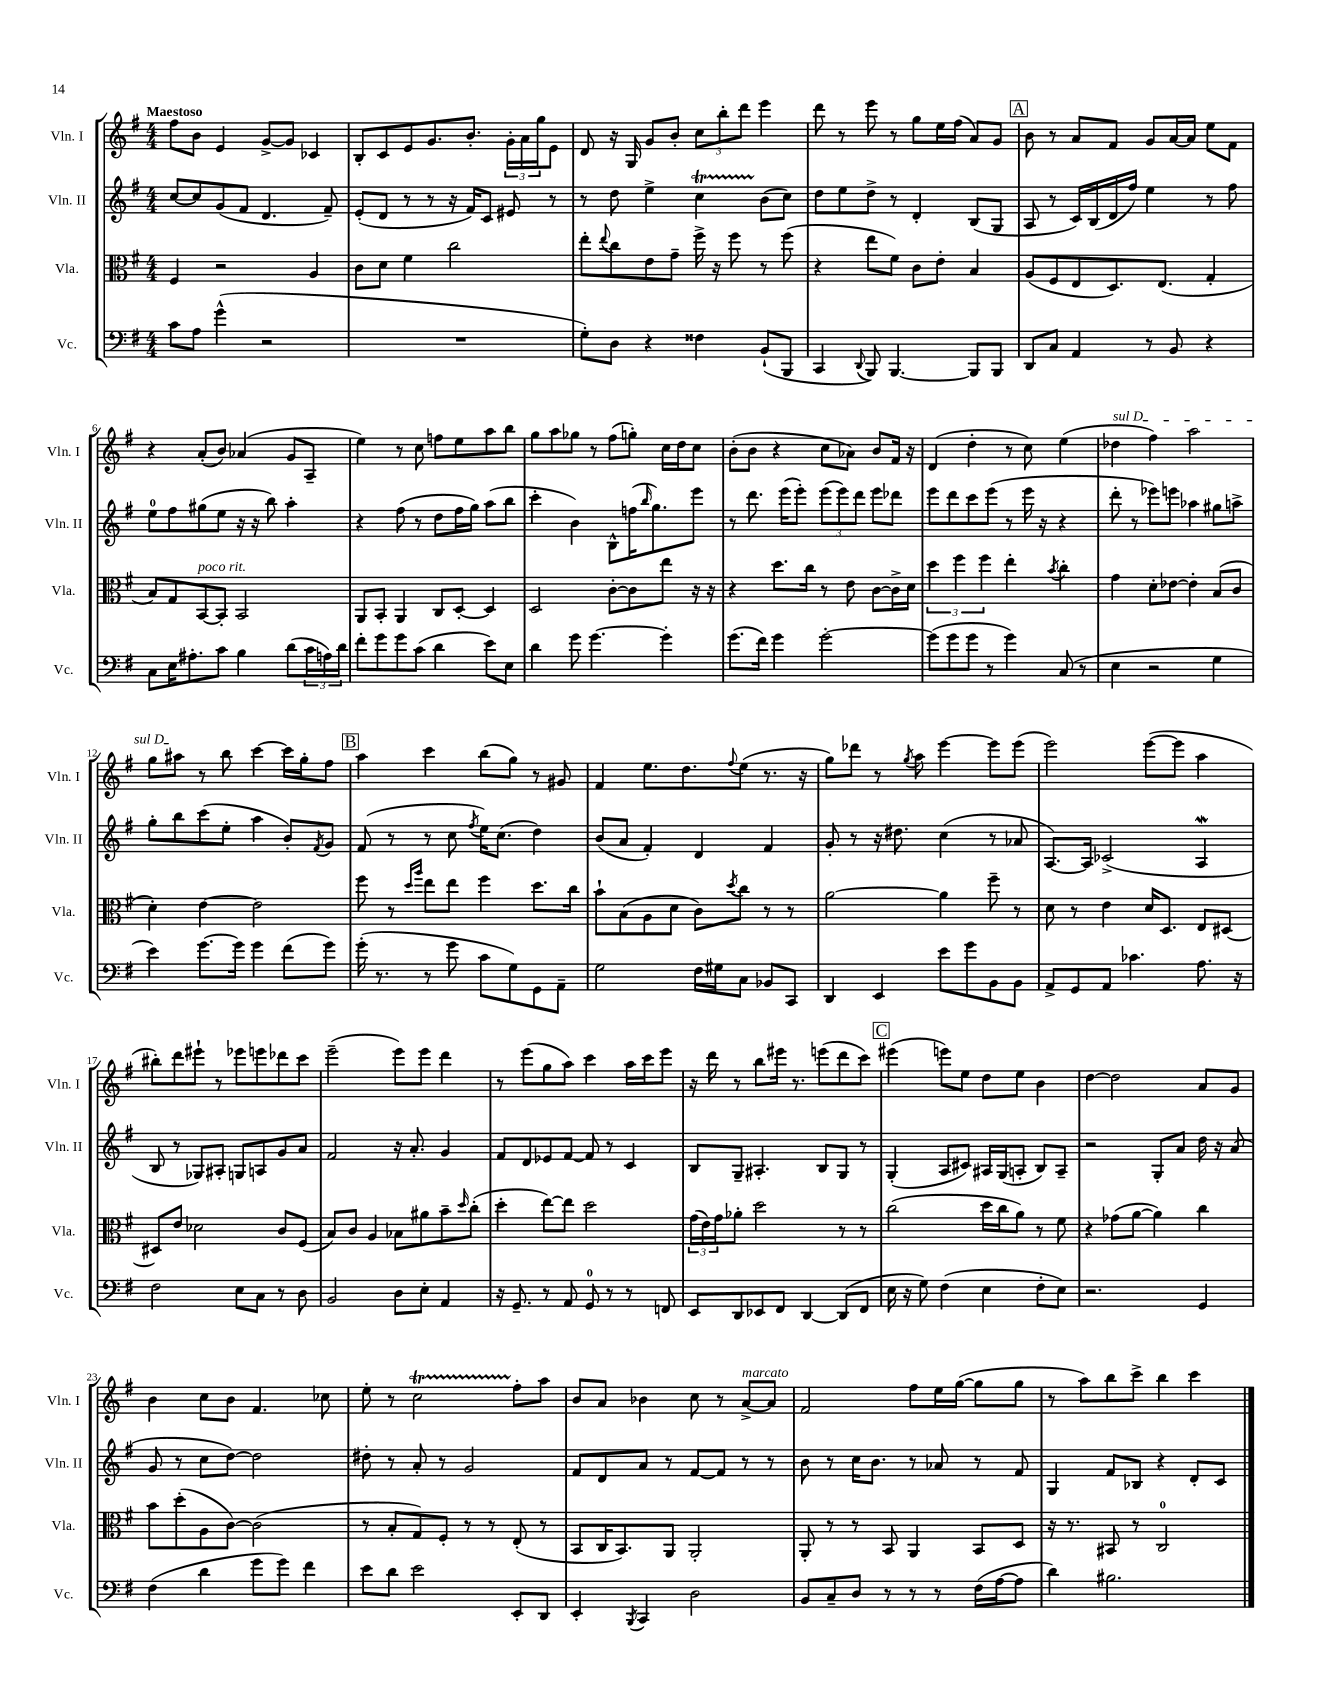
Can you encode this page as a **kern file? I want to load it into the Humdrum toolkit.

**kern	**kern	**kern	**kern
*staff4	*staff3	*staff2	*staff1
*clefF4	*clefC3	*clefG2	*clefG2
*k[f#]	*k[f#]	*k[f#]	*k[f#]
*M4/4	*M4/4	*M4/4	*M4/4
8c	4F#	[8cc	8ff#
8A	.	8cc]	8b
(4g^^	2r	(8g	4e
.	.	8f#	.
2r	.	4.d	[8g^
.	.	.	8g]
.	4A	.	4c-
.	.	8f#~)	.
=	=	=	=
1r	8c	(8e'	8B'
.	8d	8d	8c
.	4f#	8r	8e
.	.	8r	8.g
.	2cc	16r	.
.	.	16f#)	8.b'
.	.	8c	.
.	.	8e#	24g'
.	.	.	24a
.	.	.	24gg
.	.	8r	8e
=	=	=	=
8G')	8ee'	8r	8d
.	8qqee	.	.
8D	8cc	8dd	16r
.	.	.	16G
4r	8e	4ee^	8g
.	8g~	.	8b'
4F##	16ff#^	4cc	12cc
.	16r	.	.
.	.	.	12bb'
.	8ff#	.	.
.	.	.	12ddd
(8BB`	8r	(8b	4eee
8BBB	(8ff#	8cc)	.
=	=	=	=
4CC	4r	8dd	8ddd
.	.	8ee	8r
8qqDD	.	.	.
8BBB)	8ee	8dd^	8eee
[4.BBB	8f#)	8r	8r
.	8c	4d'	8gg
.	8e'	.	16ee
.	.	.	(16ff#
8BBB]	4B	(8B	8a)
8BBB	.	8G	8g
=	=	=	=
8DD	(8A	8A	8b
8C	8F#	8r	8r
4AA	8E	16c)	8a
.	.	(16B	.
.	8.D)	16d	8f#
.	.	16ff#)	.
8r	.	4ee	8g
.	(8.E	.	.
8BB	.	.	[16a
.	.	.	16a]
4r	4G'	8r	8ee
.	.	8ff#	8f#
=	=	=	=
8C	8B)	8ee	4r
16E	8G	8ff#	.
8.A#'	.	.	.
.	[8BB	(8gg#	(8a'
8c	8BB']	8ee	8b)
4B	2BB	16r	(4a-
.	.	16r	.
.	.	8bb)	.
(8d	.	4aa'	8g
24c	.	.	8A~
24A)	.	.	.
24d	.	.	.
=	=	=	=
8f#'	8AA	4r	4ee)
8g	8BB'	.	.
8g	4AA	(8ff#	8r
(8c	.	8r	8cc
4d	8C	8dd	8ff
.	[8D'	16ff#	8ee
.	.	16gg)	.
8e)	4D]	(8aa	8aa
8E	.	8bb	8bb
=	=	=	=
4d	2D	4ccc'	8gg
.	.	.	8aa
8g	.	4b)	8gg-
[4.g	.	.	8r
.	[8c'	8B^^	(8ff#
.	8c]	(16ff	8gg')
.	.	16qqbb	.
.	.	8.gg)	.
4g']	8ee	.	16cc
.	.	.	16dd
.	16r	8eee	8cc
.	16r	.	.
=	=	=	=
(8.g	4r	8r	(8b'
.	.	8.ddd	8b
16f#)	.	.	.
4g	8.dd	.	4r
.	.	(16eee	.
.	.	8eee')	.
.	16cc	.	.
[2g'	8r	(12eee	8cc
.	.	12eee)	.
.	8e	.	8a-)
.	.	12ddd	.
.	[8c	8eee	8b
.	16c^]	8ddd-	16f#
.	16d	.	16r
=	=	=	=
(8g]	6dd	8eee	(4d
8g	.	8ddd	.
.	6ff#	.	.
8g	.	8ccc	4dd'
.	6ff#	.	.
8r	.	(8eee	.
4g)	4ee'	8r	8r
.	.	16eee	8cc)
.	.	16r	.
.	8qb	.	.
(8C	4cc'	4r	(4ee
8r	.	.	.
=	=	=	=
4E	4g	8ddd'	4dd-
.	.	8r	.
2r	8d'	8eee-)	4ff#)
.	[8e-	8eee	.
.	4e-']	4aa-	2aa
4G	(8B	8gg#	.
.	8c	8aa^	.
=	=	=	=
4e)	4d')	8gg'	8gg
.	.	8bb	8aa#
[8.g	[4e	(8ccc	8r
.	.	8ee'	8bb
16g]	.	.	.
4g	2e]	4aa	[4ccc
(8f#	.	8b')	16ccc]
.	.	.	16gg'
.	.	8qf#	.
8g)	.	8g	8ff#
=	=	=	=
(16g'	8ff#	(8f#	4aa
8.r	.	.	.
.	8r	8r	.
.	16qqdd	.	.
.	16qqaa	.	.
8r	8ee	8r	4ccc
8g	8ee	8cc	.
.	.	8qff#	.
8c	4ff#	16ee)	(8bb
.	.	(8.cc	.
8G)	.	.	8gg)
8GG	8.dd	4dd)	8r
8AA~	.	.	8g#
.	16cc	.	.
=	=	=	=
2G	8b`	(8b	4f#
.	(8B	8a	.
.	8A	4f#')	8.ee
.	8d	.	.
.	.	.	8.dd
16F#	8c)	4d	.
16G#	.	.	.
.	8qdd	.	8qqff#
8C	8cc	.	(8ee
8BB-	8r	4f#	8.r
8CC	8r	.	.
.	.	.	16r
=	=	=	=
4DD	[2a	8g'	8gg)
.	.	8r	8ddd-
4EE	.	16r	8r
.	.	8.dd#	.
.	.	.	8qgg
.	.	.	8aa
8e	4a]	(4cc	[4eee
8g	.	.	.
8BB	8ff#~	8r	8eee]
8BB	8r	8a-	(8eee
=	=	=	=
8AA^	8d	[8.A)	2eee)
8GG	8r	.	.
.	.	16A]	.
8AA	4e	(2c-^	.
4.c-	.	.	.
.	16d	.	([8eee
.	8.D	.	.
.	.	.	8eee]
8.A	8E	4A	4aa
.	[8D#	.	.
16r	.	.	.
=	=	=	=
2F#	8D#]	8B	8bb#')
.	8e	8r	8ddd
.	2d-	8G-)	8eee#`
.	.	8A#'	8r
8E	.	8G	8eee-
8C	.	8A	8eee
8r	8c	8g	8ddd-
8D	(8F#	8a	8ccc
=	=	=	=
2BB	8B)	2f#	(2eee~
.	8c	.	.
.	4A	.	.
8D	8B-	16r	8eee)
.	.	8.a'	.
8E'	8a#	.	8eee
4AA	8b~	4g	4ddd
.	16qqdd	.	.
.	(8cc'	.	.
=	=	=	=
16r	4dd'	8f#	8r
8.GG~	.	.	.
.	.	8d	(8eee
8r	[8ee)	8e-	8gg
8AA	8ee]	[8f#	8aa)
8GG	2dd	8f#]	4ccc
8r	.	8r	.
8r	.	4c	16aa
.	.	.	16ccc
8FF	.	.	8eee
=	=	=	=
8EE	(24g	8B	16r
.	24e)	.	.
.	.	.	16ddd
.	24g	.	.
8DD	8a-'	8G~	8r
8EE-	2dd	4.A#'	8bb
8FF#	.	.	16eee#
.	.	.	8.r
[4DD	.	.	.
.	.	8B	(8eee
(8DD]	8r	8G	8ddd
8FF#	8r	8r	8ccc)
=	=	=	=
16E	(2cc	(4G'	(4eee#
16r	.	.	.
8G)	.	.	.
(4F#	.	8A	8eee)
.	.	8c#)	8ee
4E	16dd	16A#	8dd
.	16cc	(16G	.
.	8a)	8A'	8ee
8F#'	8r	8B)	4b
8E)	8f#	8A~	.
=	=	=	=
2.r	4r	2r	[4dd
.	(8g-	.	2dd]
.	[8a	.	.
.	4a])	8G'	.
.	.	8a	.
4GG	4cc	16dd	8a
.	.	16r	.
.	.	(8a	8g
=	=	=	=
(4F#	8b	8g	4b
.	(8dd'	8r	.
4d	8A	8cc	8cc
.	[8c)	[8dd)	8b
8g	(2c]	2dd]	4.f#
8g)	.	.	.
4f#	.	.	.
.	.	.	8cc-
=	=	=	=
8e	8r	8dd#'	8ee'
8d	8B'	8r	8r
2e	8G)	8a'	2cc
.	8F#'	8r	.
.	8r	2g	.
.	8r	.	.
8EE'	(8E'	.	8ff#'
8DD	8r	.	8aa
=	=	=	=
4EE'	8BB	8f#	8b
.	16C	8d	8a
.	8.BB)	.	.
8qBBB	.	.	.
4CC	.	8a	4b-
.	8AA	8r	.
2D	2AA'	[8f#	8cc
.	.	8f#]	8r
.	.	8r	[8a^
.	.	8r	8a]
=	=	=	=
8BB	8AA'	8b	2f#
8C~	8r	8r	.
8D	8r	16cc	.
.	.	8.b	.
8r	8BB	.	.
8r	4AA	8r	8ff#
8r	.	8a-	16ee
.	.	.	([16gg
(16F#	8BB	8r	8gg]
[16A	.	.	.
8A]	8D	8f#	8gg
=	=	=	=
4d)	16r	4G	8r
.	8.r	.	.
.	.	.	8aa)
2.B#	8BB#	8f#	8bb
.	8r	8B-	8ccc^
.	2C	4r	4bb
.	.	8d'	4ccc
.	.	8c	.
==	==	==	==
*-	*-	*-	*-
